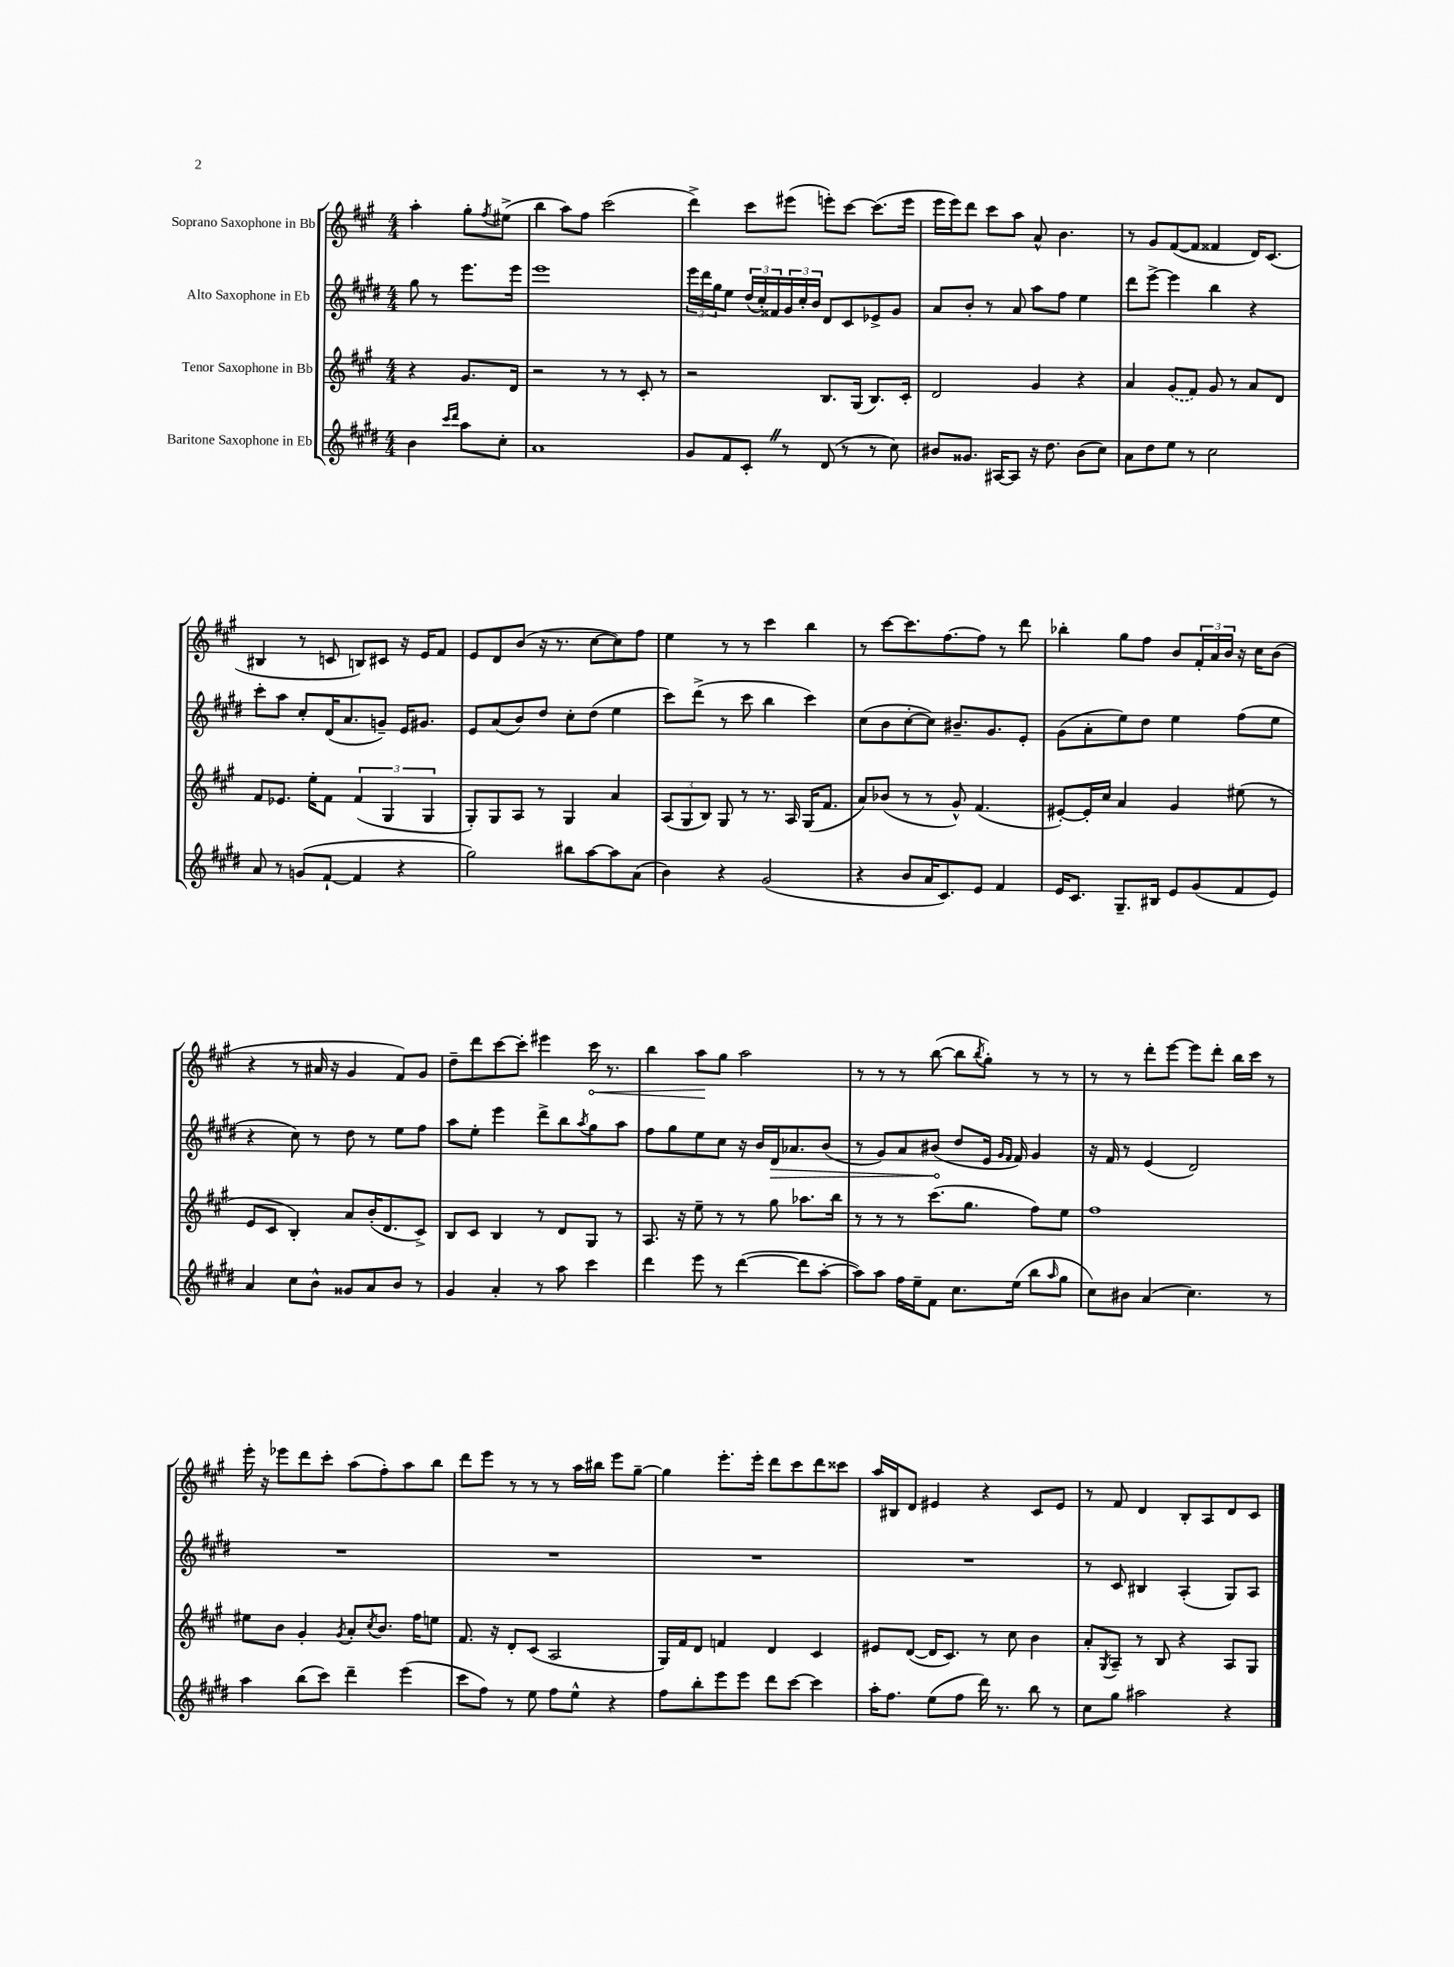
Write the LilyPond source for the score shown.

<<
\new StaffGroup <<
\new Staff = "s0" \with { instrumentName = "Soprano Saxophone in Bb" } {
    \clef treble \key a \major \numericTimeSignature \time 4/4 \partial 2
    a''4-. gis''8-. \acciaccatura { fis''8 } eis''8->( |
    b''4 a''8) fis''8 cis'''2( |
    d'''4->) cis'''8 eis'''8( e'''8-.) cis'''8~ cis'''8.( e'''16 |
    e'''16 e'''16) d'''8 cis'''8 a''8 a'8-^ b'4. |
    r8 gis'8 fis'8~( fis'8 fisis'4 d'16) cis'8.( |
    bis4 r8 c'8 b8) cis'8 r16 e'16 fis'8 |
    e'8 d'8 b'8( r16 r8. cis''8~ cis''8) fis''8 |
    e''4 r8 r8 cis'''4 b''4 |
    r8 cis'''8~ cis'''8. fis''8.~ fis''8 r8 d'''8 |
    bes''4-. gis''8 fis''8 b'8 \tuplet 3/2 { fis'16-. a'16 b'16 } r16 cis''16 b'8( |
    r4 r8 ais'16 r16 gis'4 fis'8) gis'8 |
    d''8-- d'''8 cis'''8~ cis'''8-. eis'''4 \once \override Hairpin.circled-tip = ##t cis'''16\< r8. |
    b''4 a''8\! gis''8 a''2 |
    r8 r8 r8 b''8~( b''8 \acciaccatura { b''8 } gis''8-.) r8 r8 |
    r8 r8 d'''8-. e'''8~ e'''8 d'''8-. b''16 cis'''16 r8 |
    e'''16-. r16 ees'''8 d'''8 cis'''8-. a''8( fis''8-.) a''8 b''8 |
    d'''8 e'''8 r8 r8 r8 a''16 bis''16 e'''8 gis''8~-- |
    gis''4 e'''8.-. e'''16-. d'''8 cis'''8 d'''8 cisis'''8 |
    a''16 bis16 d'8 eis'4 r4 cis'8 eis'8 |
    r8 fis'8 d'4 b8-. a8 d'8 cis'8 \bar "|." |
}
\new Staff = "s1" \with { instrumentName = "Alto Saxophone in Eb" } {
    \clef treble \key e \major \numericTimeSignature \time 4/4 \partial 2
    gis''8 r8 e'''8. e'''16 |
    e'''1 |
    \tuplet 3/2 { e'''16 dis'''16 gis''16 } e''8 \tuplet 3/2 { dis''16( cis''16-.) fisis'16 } \tuplet 3/2 { gis'16 cis''16-. b'16 } dis'8 cis'8 ees'8-> gis'8 |
    a'8 b'8-. r8 a'8 a''8 fis''8 e''4 |
    dis'''8 e'''8~-> e'''4 b''4 r4 |
    cis'''8-. a''8 cis''8-. dis'16( a'8. g'8--) e'16 gis'8. |
    e'8 a'8( b'8) dis''8 cis''8-. dis''8( e''4 |
    cis'''8) dis'''8->( r8 cis'''8 b''4 cis'''4) |
    cis''8( b'8 cis''8~-. cis''8) bis'8.-- gis'8. e'8-. |
    gis'8( a'8-. e''8) dis''8 e''4 fis''8( e''8 |
    r4 cis''8) r8 dis''8 r8 e''8 fis''8 |
    a''8 e''8-. e'''4 dis'''8-> b''8 \acciaccatura { a''8 } gis''8 a''8 |
    fis''8 gis''8 e''8 cis''8 r16 b'16 \once \override Hairpin.circled-tip = ##t dis'16\> aes'8. b'8( |
    r8 gis'8) a'8 bis'8\!( dis''8 e'16 \grace { gis'16 fis'16 } fis'16) gis'4 |
    r16 fis'16 r8 e'4( dis'2) |
    R1 |
    R1 |
    R1 |
    R1 |
    r8 cis'8 bis4 a4-.( gis8) a8 \bar "|." |
}
\new Staff = "s2" \with { instrumentName = "Tenor Saxophone in Bb" } {
    \clef treble \key a \major \numericTimeSignature \time 4/4 \partial 2
    r4 gis'8. d'16 |
    r2 r8 r8 cis'8-. r8 |
    r2 b8. gis16( b8.) cis'16-. |
    d'2 gis'4 r4 |
    a'4 \once \slurDashed gis'8( fis'8) gis'8 r8 a'8 d'8 |
    fis'8 ees'8. e''16-. fis'8 \tuplet 3/2 { fis'4( gis4 gis4 } |
    gis8-.) gis8 a8 r8 gis4 a'4 |
    \tuplet 3/2 { a8( gis8 b8) } gis8 r8 r8. a16 gis16( fis'8. |
    a'8) bes'8( r8 r8 gis'8-^) fis'4.( |
    eis'8~-.) eis'16-. cis''16 a'4 gis'4 eis''8( r8 |
    e'8 cis'8 b4-.) a'8 b'16-.( d'8. cis'8->) |
    b8 cis'8 b4 r8 d'8 gis8 r8 |
    a8. r16 e''8-- r8 r8 gis''8 aes''8. b''16 |
    r8 r8 r8 cis'''8.( gis''8. fis''8) e''8 |
    fis''1 |
    eis''8 b'8 gis'4-. \acciaccatura { gis'8 } a'8-. \acciaccatura { cis''8 } b'8. fis''16 e''8 |
    fis'8. r16 d'8-. cis'8( a2 |
    gis16) fis'16 d'8 f'4 d'4 cis'4 |
    eis'8 d'8~( d'16 cis'8.) r8 cis''8 b'4 |
    a'8-. \acciaccatura { gis8 } a8-- r8 b8 r4 a8 gis8 \bar "|." |
}
\new Staff = "s3" \with { instrumentName = "Baritone Saxophone in Eb" } {
    \clef treble \key e \major \numericTimeSignature \time 4/4 \partial 2
    b'4 \grace { cis'''16 dis'''16 } a''8 cis''8-. |
    a'1 |
    gis'8 fis'8 cis'8-. \once \override BreathingSign.text = \markup { \musicglyph "scripts.caesura.straight" } \breathe r8 dis'8( r8 r8 cis''8) |
    bis'8 gisis'8. ais16~ ais8 r16 dis''8. bis'8( cis''8) |
    a'8 dis''8 e''8 r8 cis''2 |
    a'8 r8 g'8( fis'8~-! fis'4 r4 |
    gis''2) bis''8 a''8~ a''8 a'8( |
    b'4) r4 gis'2( |
    r4 b'8 a'16 cis'8.) e'8 fis'4 |
    e'16 cis'8. gis8.-- bis16 e'8 gis'8( fis'8 e'8) |
    a'4 cis''8 b'8-^ gisis'8 a'8 b'8 r8 |
    gis'4 a'4-. r8 a''8 cis'''4 |
    dis'''4 e'''8 r8 dis'''4~( dis'''8 a''8~-. |
    a''8) a''8 fis''16 e''16-- fis'8 cis''8. e''16( b''8 \grace { a''16 } gis''8 |
    cis''8) bis'8 a'4( cis''4.) r8 |
    a''4 b''8( cis'''8) dis'''4-- e'''4( |
    cis'''8 fis''8) r8 e''8 fis''8 e''8-^ r4 |
    fis''8 b''8-. e'''8 e'''8 dis'''8 cis'''8~ cis'''4 |
    a''16-. fis''8. e''8( fis''8 dis'''16) r8. b''8 r8 |
    cis''8 gis''8 ais''2 r4 \bar "|." |
}
>>
>>
\layout { \context { \Score \remove "Bar_number_engraver" } }
